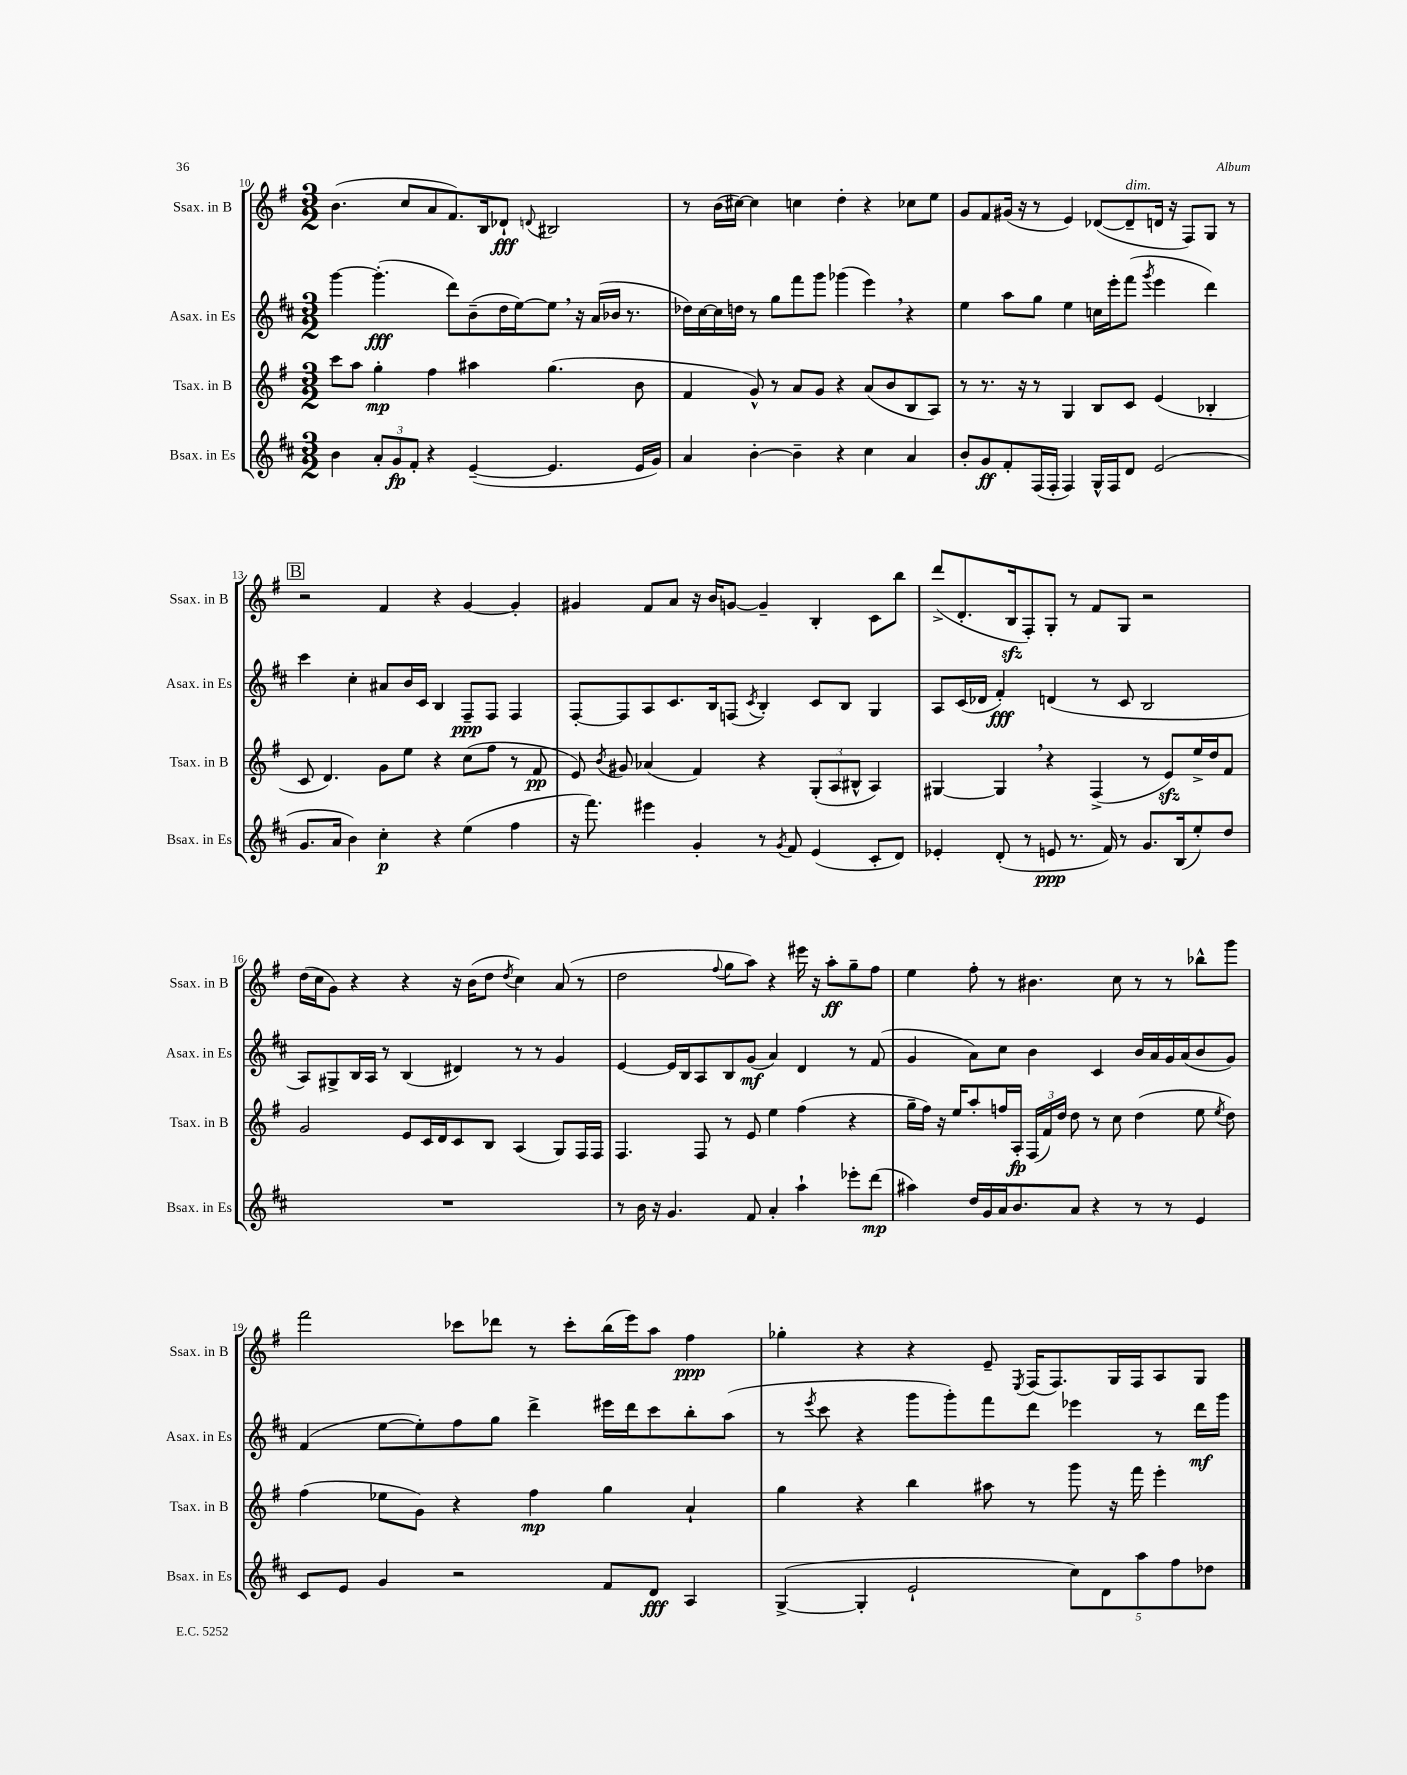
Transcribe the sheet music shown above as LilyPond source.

<<
\new StaffGroup <<
\new Staff = "s0" \with { instrumentName = "Ssax. in B" shortInstrumentName = "Ssax. in B" } {
    \clef treble \key g \major \numericTimeSignature \time 3/2
    \autoBeamOff b'4.( c''8[ a'8 fis'8.) b16 des'8]-!\fff \appoggiatura { d'8 } bis2 |
    r8 b'16[( cis''16]~) cis''4 c''4 d''4-. r4 ces''8[ e''8] |
    g'8[ fis'8 gis'16]( r16 r8 e'4) des'8[~( des'8--^\markup { \italic "dim." } d'16] r16 fis8[) g8] r8 |
    \mark \markup { \box "B" } r2 fis'4 r4 g'4~ g'4-. |
    gis'4 fis'8[ a'8] r16 b'16[ g'8]~ g'4-- b4-. c'8[ b''8] |
    d'''8[->( d'8.-. b16\sfz fis8-.) g8]-. r8 fis'8[ g8] r2 |
    d''16[( c''16 g'8]) r4 r4 r16 b'16[( d''8] \acciaccatura { d''8 } c''4) a'8( r8 |
    d''2 \appoggiatura { fis''8 } g''8[ a''8]) r4 eis'''16 r16 a''8[-.\ff g''8-- fis''8] |
    e''4 fis''8-. r8 bis'4. c''8 r8 r8 bes''8[-^ g'''8] |
    fis'''2 ces'''8[ des'''8] r8 ces'''8[-. b''16( e'''16) a''8] fis''4\ppp |
    ges''4-. r4 r4 e'8-- \acciaccatura { e8 } fis16[( fis8.) g16 fis16 a8 g8] \bar "|." |
}
\new Staff = "s1" \with { instrumentName = "Asax. in Es" shortInstrumentName = "Asax. in Es" } {
    \clef treble \key d \major \numericTimeSignature \time 3/2
    \autoBeamOff g'''4~ g'''4.-.\fff( d'''8[) b'8--( d''16 e''16~) e''8] \breathe r16 a'16[( bes'16] r8. |
    des''16[) cis''16~ cis''16 d''16] r8 g''8[ fis'''8 g'''8] ges'''4( e'''4) \breathe r4 |
    e''4 a''8[ g''8] e''4 c''16[ e'''16-. fis'''8]( \acciaccatura { g'''8 } e'''4 d'''4) |
    \mark \markup { \box "B" } cis'''4 cis''4-. ais'8[ b'16 cis'16] b4 fis8[--\ppp fis8] fis4 |
    fis8[~-. fis8 a8 cis'8. b16 f8]( \acciaccatura { cis'8 } b4-.) cis'8[ b8] g4 |
    a8[ cis'16( des'16] fis'4-.\fff) d'4( r8 cis'8 b2 |
    a8[) gis8-> b16 a16] r8 b4( dis'4) r8 r8 g'4 |
    e'4~ e'16[ b16 a8 b8 g'8]\mf( a'4) d'4 r8 fis'8( |
    g'4 a'8[) cis''8] b'4 cis'4 b'16[ a'16 g'16 a'16( b'8 g'8]) |
    fis'4( e''8[~ e''8-.) fis''8 g''8] d'''4-> eis'''16[ d'''16 cis'''8 b''8-. a''8]( |
    r8 \acciaccatura { e'''8 } cis'''8 r4 g'''8[ g'''8-.) fis'''8 d'''8] ees'''4 r8 d'''16[\mf g'''16] \bar "|." |
}
\new Staff = "s2" \with { instrumentName = "Tsax. in B" shortInstrumentName = "Tsax. in B" } {
    \clef treble \key g \major \numericTimeSignature \time 3/2
    \autoBeamOff c'''8[ a''8] g''4-.\mp fis''4 ais''4 g''4.( b'8 |
    fis'4 g'8-^) r8 a'8[ g'8] r4 a'8[( b'8 b8 a8]) |
    r8 r8. r16 r8 g4 b8[ c'8] e'4( bes4-. |
    \mark \markup { \box "B" } c'8 d'4.) g'8[ e''8] r4 c''8[( fis''8] r8 fis'8\pp |
    e'8) \acciaccatura { b'8 } gis'8 aes'4( fis'4) r4 \tuplet 3/2 { g8[-.( a8 bis8]-^ } a4) |
    gis4~ gis4 \breathe r4 fis4->( r8 e'8[\sfz) e''16-> d''16 fis'8] |
    g'2 e'8[ c'16 d'16 c'8 b8] a4( g8[) fis16 fis16] |
    fis4. fis8 r8 e'8 e''4 fis''4( r4 |
    g''16[-- fis''16]) r16 e''16[ a''8-. f''16 a16]-.\fp \tuplet 3/2 { fis16[( fis'16) d''16] } d''8 r8 c''8 d''4( e''8 \acciaccatura { e''8 } d''8) |
    fis''4( ees''8[ g'8]) r4 fis''4\mp g''4 a'4-! |
    g''4 r4 b''4 ais''8 r8 g'''8 r16 fis'''16 e'''4-. \bar "|." |
}
\new Staff = "s3" \with { instrumentName = "Bsax. in Es" shortInstrumentName = "Bsax. in Es" } {
    \clef treble \key d \major \numericTimeSignature \time 3/2
    \autoBeamOff b'4 \tuplet 3/2 { a'8[-. g'8\fp fis'8]-. } r4 e'4~--( e'4. e'16[ g'16]) |
    a'4 b'4~-. b'4-- r4 cis''4 a'4 |
    b'8[-. g'8\ff fis'8-. fis16( fis16]-. fis4) g16[-^ fis16 d'8] e'2( |
    \mark \markup { \box "B" } g'8.[ a'16] b'4) cis''4-.\p r4 e''4( fis''4 |
    r16 fis'''8.) eis'''4 g'4-. r8 \acciaccatura { g'8 } fis'8 e'4( cis'8[-. d'8]) |
    ees'4-. d'8-.( r8 e'8\ppp r8. fis'16) r8 g'8.[ b16( e''8-.) d''8] |
    R1. |
    r8 b'16 r16 g'4. fis'8 a'4-. a''4-! ees'''8[-. d'''8]\mp( |
    ais''4) d''16[ g'16 a'16 b'8. a'8] r4 r8 r8 e'4 |
    cis'8[ e'8] g'4 r2 fis'8[ d'8]\fff a4 |
    g4~->( g4-. e'2-! \tuplet 5/4 { cis''8[) d'8 a''8 fis''8 des''8] } \bar "|." |
}
>>
>>
\layout { \context { \Score currentBarNumber = #10 } }
